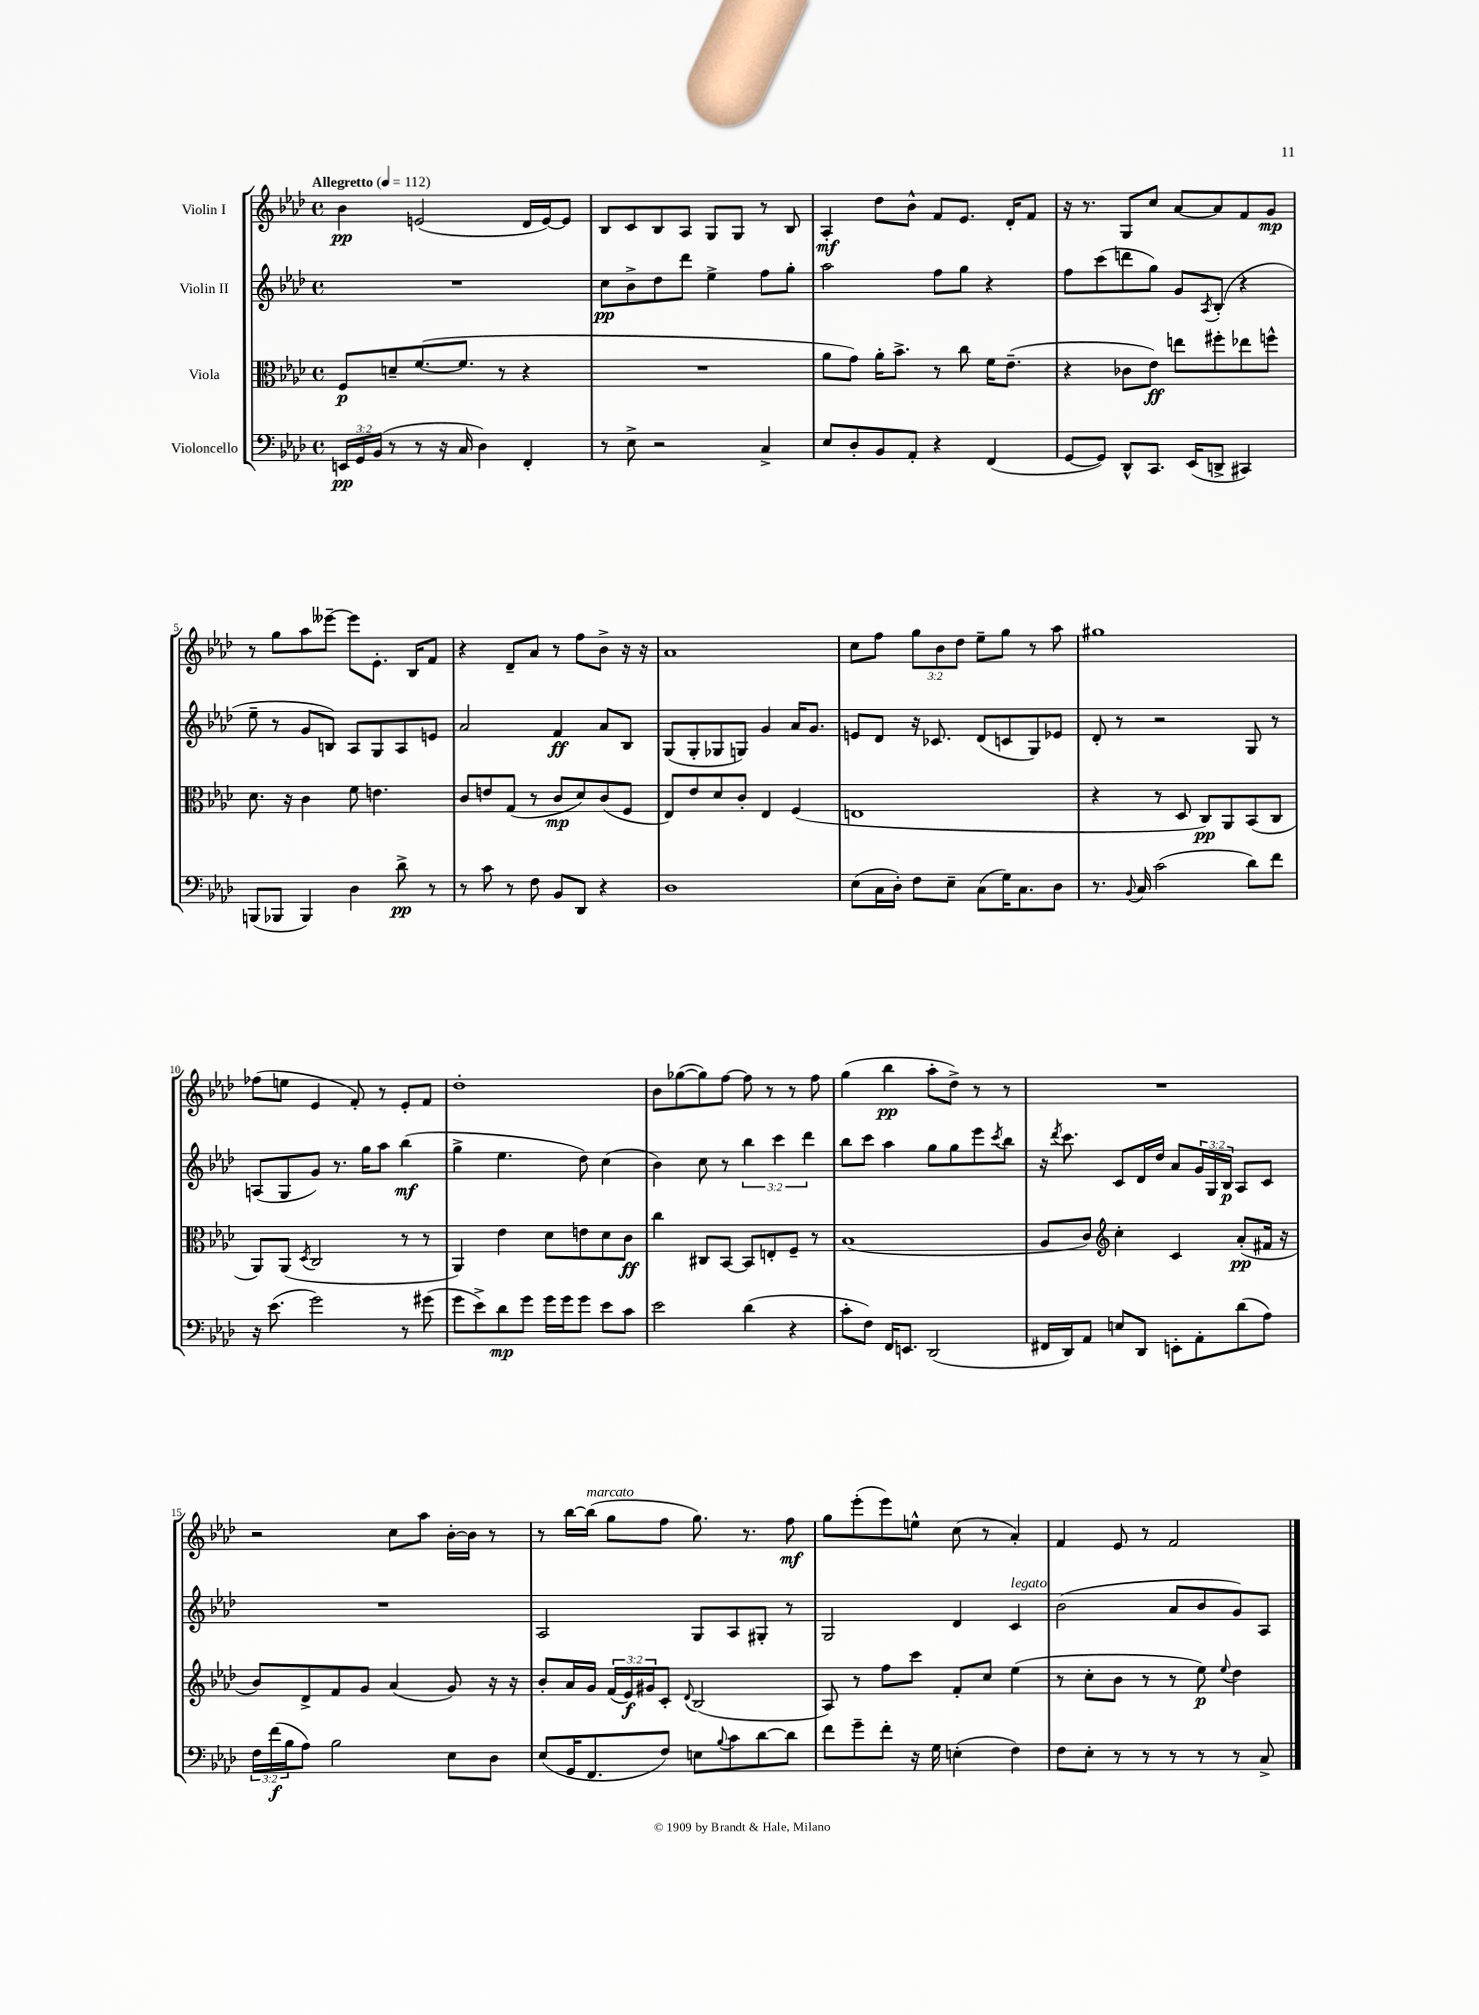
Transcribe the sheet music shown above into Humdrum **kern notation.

**kern	**dynam	**kern	**dynam	**kern	**dynam	**kern	**dynam
*part4	*part4	*part3	*part3	*part2	*part2	*part1	*part1
*staff4	*staff4	*staff3	*staff3	*staff2	*staff2	*staff1	*staff1
*I"Violoncello	*	*I"Viola	*	*I"Violin II	*	*I"Violin I	*
*clefF4	*	*clefC3	*	*clefG2	*	*clefG2	*
*k[b-e-a-d-]	*	*k[b-e-a-d-]	*	*k[b-e-a-d-]	*	*k[b-e-a-d-]	*
*M4/4	*	*M4/4	*	*M4/4	*	*M4/4	*
*met(c)	*	*met(c)	*	*met(c)	*	*met(c)	*
*MM112	*	*MM112	*	*MM112	*	*MM112	*
=1	=1	=1	=1	=1	=1	=1	=1
!	!	!	!	!	!	!LO:TX:a:B:t=Allegretto	!
24EEn/LL	pp	8F/L	p	1r	.	4b-\	pp
24GG/	.	.	.	.	.	.	.
(24BB-/JJ	.	.	.	.	.	.	.
8r	.	8dn~/	.	.	.	.	.
8r	.	([8.f/	.	.	.	(2en/	.
16r	.	.	.	.	.	.	.
16C/	.	8.f/J]	.	.	.	.	.
4D-\)	.	.	.	.	.	.	.
.	.	8r	.	.	.	.	.
4FF'/	.	4r	.	.	.	16d-/LL	.
.	.	.	.	.	.	[16e/J)	.
.	.	.	.	.	.	8e/J]	.
=2	=2	=2	=2	=2	=2	=2	=2
8r	.	1r	.	8cc\L	pp	8B-/L	.
8E-^\	.	.	.	8b-^\	.	8c/	.
2r	.	.	.	8dd-\	.	8B-/	.
.	.	.	.	8ddd-\J	.	8A-/J	.
.	.	.	.	4ee-^\	.	8G/L	.
.	.	.	.	.	.	8G/J	.
4C^/	.	.	.	8ff\L	.	8r	.
.	.	.	.	8gg'\J	.	8B-/	.
=3	=3	=3	=3	=3	=3	=3	=3
8E-/L	.	8a-\L	.	2aa-\	.	4A-'/	mf
8D-'/	.	8g\J)	.	.	.	.	.
8BB-/	.	16a-'\KL	.	.	.	8dd-\L	.
.	.	8.b-^\J	.	.	.	.	.
8AA-'/J	.	.	.	.	.	8b-^^\J	.
4r	.	8r	.	8ff\L	.	8f/L	.
.	.	8cc\	.	8gg\J	.	8.e-/J	.
(4FF/	.	16f\KL	.	4r	.	.	.
.	.	(8.e-~\J	.	.	.	16d-'/KL	.
.	.	.	.	.	.	8f/J	.
=4	=4	=4	=4	=4	=4	=4	=4
[8GG/L	.	4r	.	8ff\L	.	16r	.
.	.	.	.	.	.	8.r	.
8GG/J])	.	.	.	(8ccc\	.	.	.
8DD-^^/L	.	8c-X\L	.	8dddn\	.	8G/L	.
8.CC/J	.	8e-\J)	ff	8gg\J)	.	8cc/J	.
.	.	8een\L	.	8g/L	.	[8a-/L	.
(16EE-/KL	.	.	.	.	.	.	.
.	.	.	.	8qA-/	.	.	.
8DDn^/J	.	8ff#X'\	.	(8B-'/J	.	8a-/]	.
4CC#X/)	.	8ee-X\	.	4r	.	8f/	.
.	.	8ffn^^\J	.	.	.	8g/J	mp
!!LO:LB:g=z
=5	=5	=5	=5	=5	=5	=5	=5
(8BBBn/L	.	8.d-\	.	8ee-~\	.	8r	.
8BBB-X/J	.	.	.	8r	.	8gg\L	.
.	.	16r	.	.	.	.	.
4BBB-/)	.	4c\	.	8g/L	.	8aa-\	.
.	.	.	.	8Bn/J)	.	[8eee--X~\J	.
4D-\	.	8f\	.	8A-/L	.	8eee--\L]	.
.	.	4.en\	.	8G/	.	8.e-'\J	.
8d-^\	pp	.	.	8A-/	.	.	.
.	.	.	.	.	.	16B-/KL	.
8r	.	.	.	8en/J	.	8f/J	.
=6	=6	=6	=6	=6	=6	=6	=6
8r	.	8c/L	.	2a-/	.	4r	.
8c\	.	8en/	.	.	.	.	.
8r	.	(8G/J	.	.	.	8d-~/L	.
8F\	.	8r	.	.	.	8a-/J	.
8BB-/L	.	8c/L	mp	4f/	ff	8r	.
8DD-/J	.	8d-/)	.	.	.	8ff\L	.
4r	.	(8c/	.	8a-/L	.	8b-^\J	.
.	.	8F/J	.	8B-/J	.	16r	.
.	.	.	.	.	.	16r	.
=7	=7	=7	=7	=7	=7	=7	=7
1D-	.	8E-/L)	.	(8G/L	.	1a-	.
.	.	8e-/	.	8G'/	.	.	.
.	.	8d-/	.	8G-X/	.	.	.
.	.	8c'/J	.	8Gn/J)	.	.	.
.	.	4E-/	.	4g/	.	.	.
.	.	(4F/	.	16a-/KL	.	.	.
.	.	.	.	8.g/J	.	.	.
=8	=8	=8	=8	=8	=8	=8	=8
(8E-\L	.	1En	.	8en/L	.	8cc\L	.
16C\L	.	.	.	8d-/J	.	8ff\J	.
16D-'\JJ)	.	.	.	.	.	.	.
8F\L	.	.	.	16r	.	12gg\L	.
.	.	.	.	8.c-X/	.	.	.
.	.	.	.	.	.	12b-\	.
8E-~\J	.	.	.	.	.	.	.
.	.	.	.	.	.	12dd-\J	.
(8C\L	.	.	.	(8d-/L	.	8ee-~\L	.
16G\K)	.	.	.	8cn/	.	8gg\J	.
8.C\	.	.	.	.	.	.	.
.	.	.	.	8G/)	.	8r	.
8D-\J	.	.	.	8e-X/J	.	8aa-\	.
=9	=9	=9	=9	=9	=9	=9	=9
8.r	.	4r	.	8d-'/	.	1gg#X	.
.	.	.	.	8r	.	.	.
8qqBB-/	.	.	.	.	.	.	.
16C/	.	.	.	.	.	.	.
(2c\	.	8r	.	2r	.	.	.
.	.	8D-/	.	.	.	.	.
.	.	8C/L)	pp	.	.	.	.
.	.	8AA-/	.	.	.	.	.
8d-\L)	.	(8BB-/	.	8G/	.	.	.
8f\J	.	8C/J	.	8r	.	.	.
!!LO:LB:g=z
=10	=10	=10	=10	=10	=10	=10	=10
16r	.	8AA-/L)	.	(8An/L	.	(8ff-X\L	.
(8.e-\	.	.	.	.	.	.	.
.	.	(8AA-/J	.	8G/	.	8een\J	.
.	.	8qD-/	.	.	.	.	.
2g\)	.	2C/	.	8g/J)	.	4e-/	.
.	.	.	.	8.r	.	.	.
.	.	.	.	.	.	8f'/)	.
.	.	.	.	16gg\KL	.	.	.
.	.	.	.	8aa-\J	.	8r	.
8r	.	8r	.	(4bb-\	mf	8e-'/L	.
(8g#X\	.	8r	.	.	.	8f/J	.
=11	=11	=11	=11	=11	=11	=11	=11
8g\L	.	4AA-/)	.	4gg^\	.	1dd-'	.
8e-^\)	.	.	.	.	.	.	.
8d-\	mp	4e-\	.	4.ee-\	.	.	.
8g\J	.	.	.	.	.	.	.
16g\LL	.	8d-\L	.	.	.	.	.
16g\J	.	.	.	.	.	.	.
8g\J	.	8en\	.	8dd-\)	.	.	.
8e-\L	.	8d-\	.	(4cc\	.	.	.
8c\J	.	8c\J	ff	.	.	.	.
=12	=12	=12	=12	=12	=12	=12	=12
2e-\	.	4cc\	.	4b-\)	.	8b-\L	.
.	.	.	.	.	.	([8gg-X\	.
.	.	8C#X/L	.	8cc\	.	8gg-\])	.
.	.	[8BB-/J	.	8r	.	[8ff\J	.
(4d-\	.	8BB-/L]	.	6bb-\	.	8ff\]	.
.	.	8En'/	.	.	.	8r	.
.	.	.	.	6ccc\	.	.	.
4r	.	8F~/J	.	.	.	8r	.
.	.	.	.	6ddd-\	.	.	.
.	.	8r	.	.	.	8ff\	.
=13	=13	=13	=13	=13	=13	=13	=13
8c'\L	.	(1B-	.	8bb-\L	.	(4gg\	.
8F\J)	.	.	.	8ccc\J	.	.	.
16FF/KL	.	.	.	4aa-\	.	4bb-\	pp
8.EEn/J	.	.	.	.	.	.	.
(2DD-/	.	.	.	8gg\L	.	8aa-'\L	.
.	.	.	.	8gg\	.	8dd-^\J)	.
.	.	.	.	8eee-\	.	8r	.
.	.	.	.	8qccc/	.	.	.
.	.	.	.	8bb-\J	.	8r	.
=14	=14	=14	=14	=14	=14	=14	=14
16FF#X/LL	.	8A-/L	.	16r	.	1r	.
.	.	.	.	8qddd-/	.	.	.
16DD-/J)	.	.	.	8.ccc\	.	.	.
8AA-/J	.	8c/J)	.	.	.	.	.
*	*	*clefG2	*	*	*	*	*
8En/L	.	4cc'\	.	8c/L	.	.	.
8DD-/J	.	.	.	16d-/L	.	.	.
.	.	.	.	16dd-/JJ	.	.	.
8EEn'\L	.	4c/	.	8a-/L	.	.	.
8AA-'\	.	.	.	24g/L	.	.	.
.	.	.	.	24G/	.	.	.
.	.	.	.	24B-/JJ	p	.	.
(8d-\	.	(8a-'/L	pp	8A-/L	.	.	.
8A-\J)	.	16f#X/Jk	.	8c/J	.	.	.
.	.	16r	.	.	.	.	.
!!LO:LB:g=z
=15	=15	=15	=15	=15	=15	=15	=15
24F\LL	.	8b-/L)	.	1r	.	2r	.
(24f\	f	.	.	.	.	.	.
24B-\J	.	.	.	.	.	.	.
8A-\J)	.	8d-^/	.	.	.	.	.
2B-\	.	8f/	.	.	.	.	.
.	.	8g/J	.	.	.	.	.
.	.	(4a-/	.	.	.	8cc\L	.
.	.	.	.	.	.	8aa-\J	.
8E-\L	.	8g/)	.	.	.	[16b-'\LL	.
.	.	.	.	.	.	16b-\JJ]	.
8D-\J	.	16r	.	.	.	8r	.
.	.	16r	.	.	.	.	.
=16	=16	=16	=16	=16	=16	=16	=16
(8E-/L	.	8b-'/L	.	2A-/	.	8r	.
16GG/K	.	16a-/L	.	.	.	[16bb-\LL	.
!	!	!	!	!	!	!LO:TX:a:i:t=marcato	!
8.FF/	.	16g/JJ	.	.	.	(16bb-\JJ]	.
.	.	(24f/LL	.	.	.	8gg\L	.
.	.	24e-/)	f	.	.	.	.
.	.	24g#X/J	.	.	.	.	.
8F/J)	.	8c'/J	.	.	.	8ff\J	.
.	.	8qqd-/	.	.	.	.	.
8En\L	.	(2B-/	.	8G/L	.	8.gg\)	.
8qqB-/	.	.	.	.	.	.	.
8c\	.	.	.	8A-/	.	.	.
.	.	.	.	.	.	8.r	.
[8d-\	.	.	.	8G#X'/J	.	.	.
8d-\J]	.	.	.	8r	.	8ff\	mf
=17	=17	=17	=17	=17	=17	=17	=17
8f\L	.	8A-/)	.	2G/	.	8gg\L	.
8g~\	.	8r	.	.	.	(8eee-'\	.
8f'\J	.	8ff\L	.	.	.	8eee-\)	.
16r	.	8ccc\J	.	.	.	8een^^\J	.
16G\	.	.	.	.	.	.	.
(4En'\	.	8f'/L	.	4d-/	.	(8cc\	.
.	.	8cc/J	.	.	.	8r	.
!	!	!	!	!LO:TX:a:i:t=legato	!	!	!
4F\)	.	(4ee-\	.	4c/	.	4a-'/)	.
=18	=18	=18	=18	=18	=18	=18	=18
8F\L	.	8r	.	(2b-\	.	4f/	.
8E-'\J	.	8cc'\L	.	.	.	.	.
8r	.	8b-\J	.	.	.	8e-/	.
8r	.	8r	.	.	.	8r	.
8r	.	8r	.	8a-/L	.	2f/	.
8r	.	8ee-\)	p	8b-/	.	.	.
.	.	8qqee-/	.	.	.	.	.
8r	.	4dd-\	.	8g/)	.	.	.
8C^/	.	.	.	8A-/J	.	.	.
==	==	==	==	==	==	==	==
*-	*-	*-	*-	*-	*-	*-	*-
